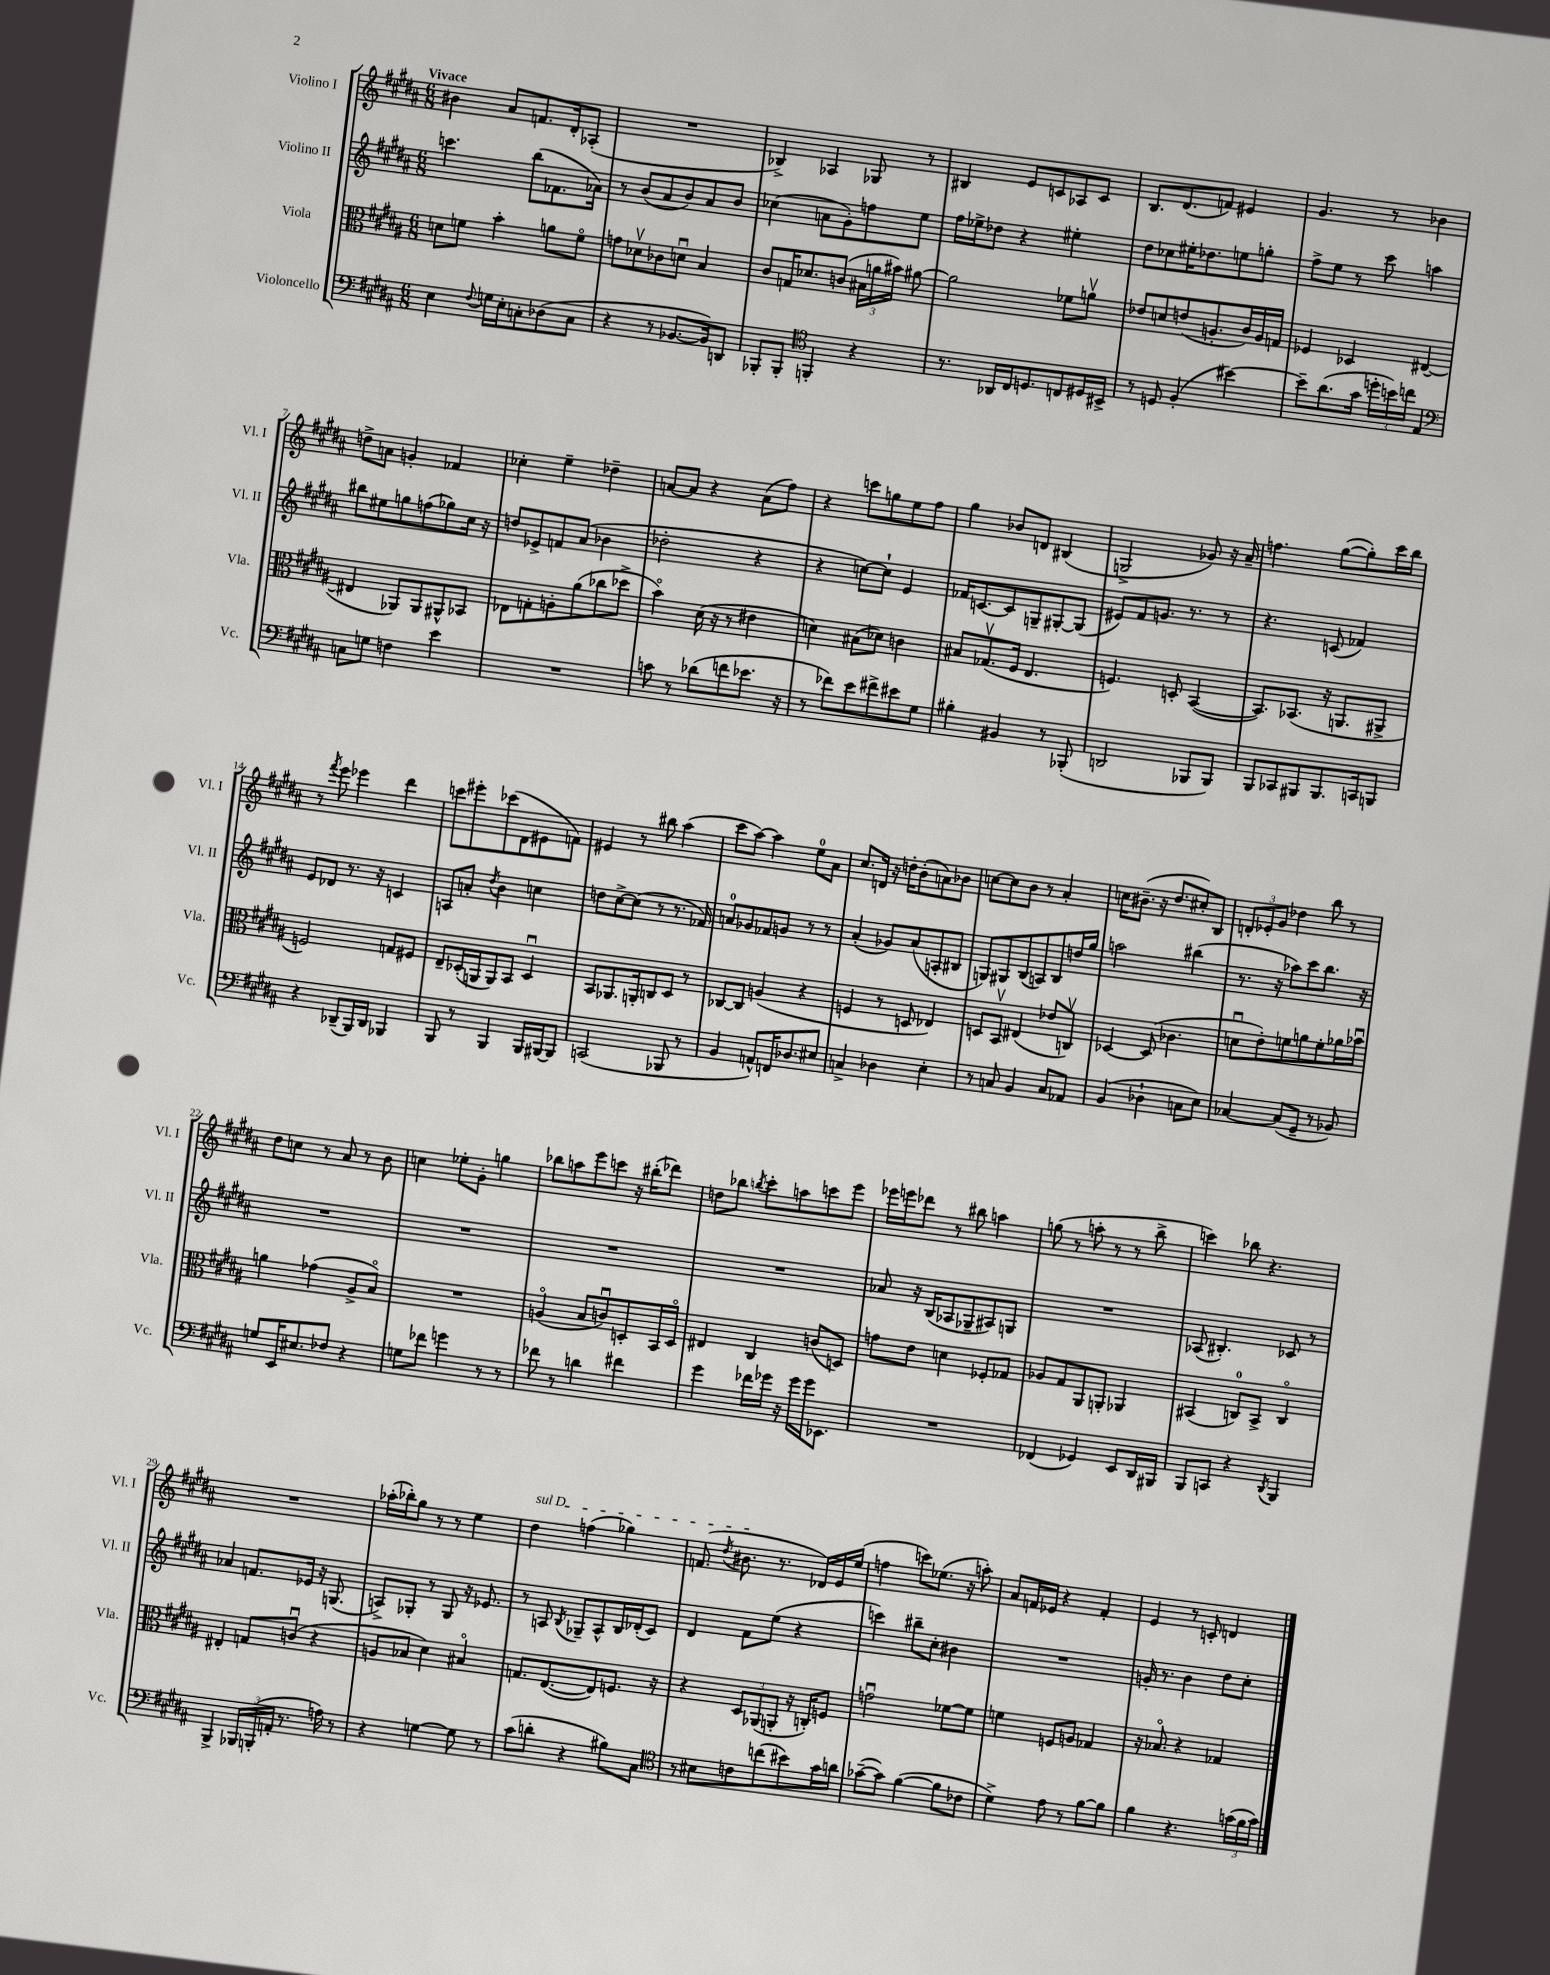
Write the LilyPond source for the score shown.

<<
\new StaffGroup <<
\new Staff = "s0" \with { instrumentName = "Violino I" shortInstrumentName = "Vl. I" } {
    \clef treble \key b \major \numericTimeSignature \time 6/8 \tempo "Vivace"
    \autoBeamOff bis'4 ais'8[ f'8. dis'16-. aes8]-.( |
    R2. |
    bes4->) aes4 ges8 r8 |
    bis4 e'8[ c'8 aes8 c'8] |
    b8.[ dis'8.( f'8]) eis'4 |
    gis'4. r8 bes'4 |
    d''8[-> a'8] g'4-. fes'4 |
    ces''4-. e''4-- des''4-- |
    a'8[~ a'8] r4 a'8[( fis''8]) |
    r4 c'''8[ g''8 e''8 fis''8] |
    gis''4 bes'8[ d'8] bis4( |
    g2-> ges'8) r16 ais'16-- |
    f''4. gis''8[~( gis''8-.) cis'''16 b''16] |
    r8 \acciaccatura { fis'''8 } e'''8 ees'''4 dis'''4 |
    c'''8[ eis'''8-. ces'''8( dis'8 eis'8 f'8]) |
    eis'4 r8 bis''8 ais''4( |
    cis'''8[ ais''8]~) ais''4 e''8[-0 ais'8] |
    cis''8.[ d'16] r16 d''16[-. b'8-.( a'8) bes'8] |
    c''8[~ c''8 b'8] r8 ais'4-. |
    c''16[ bis'8.]--( r16 dis''8.[ cis''8-.) b8] |
    \tuplet 3/2 { d'8[-. ees'8-. gis'8] } des''4 b''8 r8 |
    dis''8[ c''8] r8 ais'8 r8 b'8 |
    c''4 ees''8[-. gis'8]-. g''4 |
    bes''8[ a''8 e'''8 c'''8] r16 bis''16[-.( des'''8]) |
    d''8[ bes''8] \acciaccatura { b''8 } cis'''8[-. a''8 c'''8 e'''8] |
    ees'''16[ e'''16 des'''8] r8 bis''8 a''4 |
    g''8( r8 a''8-. r8 r8 b''8-> |
    c'''4) bes''8 r4. |
    R2. |
    aes''16[-.( bes''16-.) gis''8] r8 r8 e''4 |
    \once \override TextSpanner.bound-details.left.text = \markup { \italic "sul D" } dis''4\startTextSpan f''4( ges''4) |
    f'8.( \acciaccatura { dis''8 } bis'8.\stopTextSpan r8. des'16[) e'16 e''16]( |
    f''4 c'''8[) ees''8.]( r16 a''8-.) |
    ais'8[ f'16 ees'16] r4 f'4-. |
    e'4 r8 c'8-. d'4 \bar "|." |
}
\new Staff = "s1" \with { instrumentName = "Violino II" shortInstrumentName = "Vl. II" } {
    \clef treble \key b \major \numericTimeSignature \time 6/8
    \autoBeamOff c'''4. b''8[( fes'8. aes'16]) |
    r8 b'8[( ais'8 b'8) ais'8 b'8] |
    ces''4( a'8[ gis'8-.) f''8 e''8] |
    fis''16[ ees''16-> des''8] r4 eis''4-. |
    dis''8[ ces''8 eis''16-. des''8. e''8 g''8]-. |
    fis''8[-> e''8] r8 cis'''8 a''4 |
    bis''8[ eis''8 g''8 f''8( ges''8) cis''16] r16 |
    d''8[ ees'8-> f'8 ais'8]( bes'4 |
    des''2-. r4 |
    r4 c''8[~) c''8]-! e'4 |
    fes'16[ c'8.~ c'8 g8-- gis8~-. gis8]( |
    eis'8[) fis'8 g'8.] r8. r8 |
    r4. c'8( fes'4) |
    e'8[ des'8] r8. r16 c'4 |
    a8[ a'8]-. \acciaccatura { dis''8 } b'4 c''4 |
    d''8[ cis''8~-> cis''8]( r8 r8. fes'16) |
    a'8[-0 ges'8 fes'8 g'8] r8 r8 |
    ais'4-.( ges'8[) ais'8( a8-. bis8] |
    g8[) gis8 b8( a8) b8 d''16 gis''16] |
    a''2 bis''4( |
    r8. r16 aes''8[) cis'''8 b''8.] r16 |
    R2. |
    R2. |
    R2. |
    R2. |
    aes'8 r16 b16[( aes8 ges8-- ais8) g8] |
    R2. |
    aes8( bis4.-.) ces'8 r8 |
    aes'4 f'8.[ ees'16] r16 g8.( |
    a8[->) ges8]-. r8 ges8 r16 ees'8. |
    r8 a8 \acciaccatura { b8 } ges8[-- a8-^ b16 des'16-.( cis'8]) |
    dis'4 fis'8[ e''8]( r4 |
    c'''4) bis''8[-- cis''8]-. bis'4 |
    R2. |
    g'16-. r8. b'4 dis''8[ cis''8]-. \bar "|." |
}
\new Staff = "s2" \with { instrumentName = "Viola" shortInstrumentName = "Vla." } {
    \clef alto \key b \major \numericTimeSignature \time 6/8
    \autoBeamOff d'8[ f'8] b'4-. a'8[ f'8]\flageolet |
    g'8[ des'8\upbow ces'8 d'8]\downbow b4 |
    cis'8[ g16 des'8. c'8]( \tuplet 3/2 { bis16[ a'16 bis'16]) } ais'8~ |
    ais'2 fes'8[ a'8]\upbow |
    ees'8[ d'8 e'8( a8.-. cis'16) a16 g16] |
    fes4 des4 eis4~( |
    eis4 aes,8[) aes,8 ais,8-^ bes,8] |
    ees8[ g8-. a8-. ais'8( ces''8 des''8]-> |
    b'4\flageolet) dis'16( r16 r8 eis'4 |
    d'4) bis8[( des'8]) c'4 |
    bis8[ ges8.\upbow( fis16] e4. |
    f4.) d8-. b,4~( |
    b,8.[) bes,8.]( r16 a,8.[ ais,8]-> |
    f2) g8[ fis8] |
    e8[-- des16-.( a,16 a,8) b,8] des4\downbow |
    b,8[ aes,8. a,16-. c8 dis8] r8 |
    ces8[~ ces8] a4( r4 |
    f4 r8 d8 ees4) |
    d8[ b,8]\upbow eis4( ees'8[ c8]\upbow) |
    des4~ des8( ces'4. |
    d'8[\downbow e'8-.) f'8 a'8 f'8-. aes'16 bes'16]\downbow |
    a'4 ges'4( ais8[-> b8]\flageolet) |
    R2. |
    a4\flageolet( b8[ c'8\downbow) d8-. b,16 d16]\flageolet |
    eis4 cis4 c'8[( d8]) |
    g'8[ e'8] d'4 fes8[-. ges8] |
    aes8[ gis8 ais,8 a,8]-. aes,4 |
    bis,4( c8[-0) bis,8]-> c4\flageolet |
    eis4-. g8[ c'8]\downbow( r4 |
    a8[ bes8] dis'4) bis4\flageolet |
    g8.[ e8.~( e8) f8.] r16 |
    r4 \tuplet 3/2 { dis8[ aes,8( a,8]-. } r16 c16[-.) f8] |
    g'2\downbow fes'8[~ fes'8] |
    f'4 f8[ a8] ges4 |
    r16 bes8.\flageolet r4 ges4 \bar "|." |
}
\new Staff = "s3" \with { instrumentName = "Violoncello" shortInstrumentName = "Vc." } {
    \clef bass \key b \major \numericTimeSignature \time 6/8
    \autoBeamOff e4 \appoggiatura { fis8 } g16[ e16-. c8-. des8( c8] |
    r4 r8 bes,8.[~ bes,16) d,8] |
    bes,,8[-. bes,,8]-. \clef tenor f,4-. r4 |
    r8. aes,16[ cis16 d8. c8 dis16 bis,16]-> |
    r8 d8 fis4-.( bis'4~) |
    bis'8[-- ais'8.( gis'16] \tuplet 3/2 { d''16[-. b'16) c''16] } e4 |
    \clef bass c8[ g8] f4 e'4 |
    R2. |
    c'8 r8 des'8[( f'8 ees'8.] r16 |
    r8 fes'8[) e'8 fis'8-> eis'8 gis8] |
    bis4-. bis,4 r8 bes,,8-.( |
    d,2 bes,,8[ bes,,8]) |
    b,,8[ ces,8 bis,,8 bis,,8. c,16 b,,8] |
    r4 des,8[--( b,,16) des,16] bes,,4 |
    b,,8 r8 b,,4 b,,16[ bis,,16~ bis,,8] |
    c,2( bes,,8 r8 |
    b,4 a,8[-^) f,16 des8. eis8] |
    c4-> des4 e4-. |
    r8 c8 b,4 c8[ aes,8] |
    b,4( des4-! c8[ e8]) |
    ces4~ ces8[( gis,8]-- r8 bes,8) |
    g8[ e,16 eis8. fes8] r4 |
    g8[ fes'8] g'4 r8 r8 |
    fes'8 r8 d'4 fis'4 |
    gis'4 fes'16[ ges'16] r16 ges'16[ ges'16 ees,8.] |
    R2. |
    fes,4( ges,4) e,8[ dis,16 bis,,16] |
    b,,8[ c,8] r4 \acciaccatura { dis,8 } b,,4 |
    b,,4-> \tuplet 3/2 { bes,,16[ b,,16-.( a,16]-. } r8. a16) r8 |
    r4 g4~ g8 r8 |
    cis'8[( d'8]-. r4 bis8[) cis8] |
    \clef tenor r8 bis8[ c'8 c''8( bis'8) gis'16 a'16] |
    ges'8[~--( ges'8]) fis'4~( fis'8[ ces'8] |
    dis'4->) e'8 r8 fis'8[~ fis'8] |
    fis'4 r4. \tuplet 3/2 { g'16[( fis'16 g'16]) } \bar "|." |
}
>>
>>
